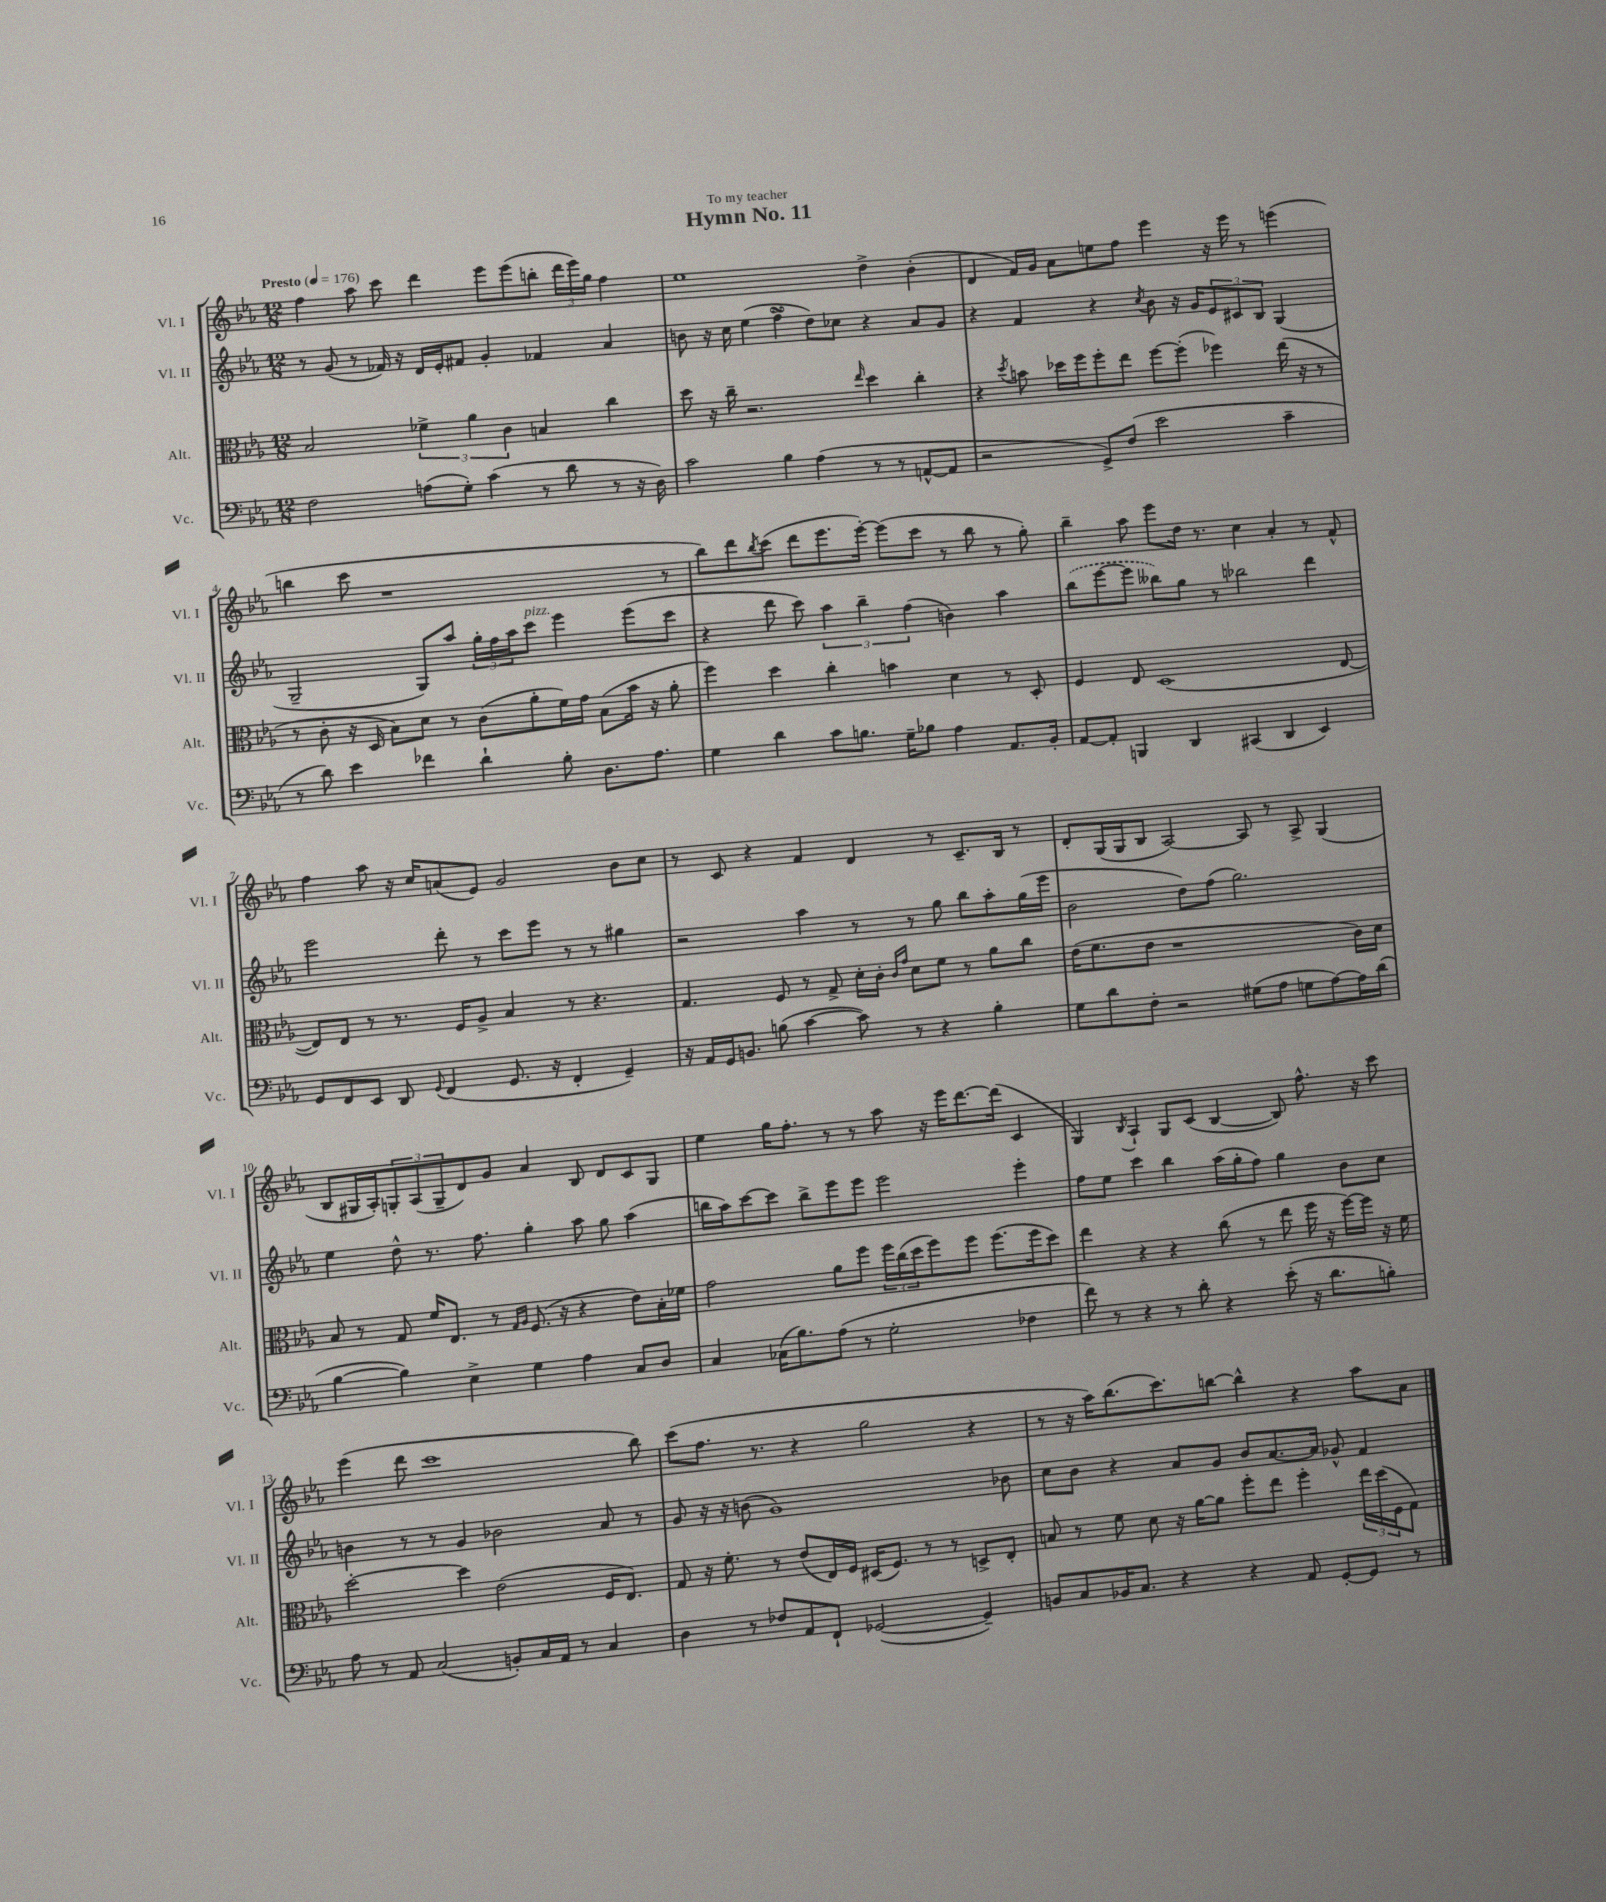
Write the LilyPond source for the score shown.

\header { title = "Hymn No. 11" dedication = "To my teacher" }
<<
\new StaffGroup <<
\new Staff = "s0" \with { instrumentName = "Vl. I" shortInstrumentName = "Vl. I" } {
    \clef treble \key ees \major \numericTimeSignature \time 12/8 \tempo "Presto" 4 = 176
    f''4 aes''8 c'''8 d'''4 ees'''8 ees'''8( b''8-. \tuplet 3/2 { d'''16 ees'''16) g''16 } f''4 |
    ees''1 d''4-> bes'4-.( |
    d'4 f'16) g'16 aes'8 e''8 f''8 ees'''4 r16 ees'''16 r8 e'''4( |
    b''4 c'''8 r1 r8 |
    bes''8) d'''8 \acciaccatura { bes''8 } c'''8( d'''8 ees'''8. ees'''16~-.) ees'''8( c'''8 r8 bes''8 r8 g''8-.) |
    bes''4-- aes''8 ees'''8 d''16 r8. c''4 aes'4-. r8 f'8-^ |
    f''4 aes''8 r16 c''16 a'8( ees'8) g'2 bes'8 c''8 |
    r8 c'8 r4 f'4 d'4 r8 c'8.-- bes16 r8 |
    d'8-. g16( g16 bes8 aes2~) aes8 r8 aes8-> g4( |
    bes8 gis16 aes16-.) \tuplet 3/2 { g8-. aes8( g8-- } d'8) g'8 aes'4 bes8 d'8 c'8 g8 |
    ees''4 g''16 f''8.-. r8 r8 aes''8 r16 ees'''16 d'''8.~ d'''16( c'4 |
    g4) \acciaccatura { bes8 } aes4-! g8 c'8( bes4~ bes8) f''8.-^ r16 c'''8 |
    ees'''4( d'''8 c'''1 bes''8) |
    c'''8( f''8. r8. r4 g''2 r4 |
    r8 r16 aes''16) bes''8.( c'''8.) b''8~ b''4-^ r4 aes''8 aes'8 \bar "|." |
}
\new Staff = "s1" \with { instrumentName = "Vl. II" shortInstrumentName = "Vl. II" } {
    \clef treble \key ees \major \numericTimeSignature \time 12/8
    r8 g'8( r8 fes'16) r16 d'16 ees'16-. fis'8 g'4-. fes'4 aes'4 |
    b'8 r16 c''16 ees''4( f''4->\turn d''8) ces''8 r4 aes'8 g'8 |
    r4 f'4 r4 \acciaccatura { c''8 } bes'8 r16 g'16 \tuplet 3/2 { ees'8 cis'8 bes8 } g4( |
    g2-- g8) aes''8 \tuplet 3/2 { g''16-. f''16 aes''16 } c'''8^\markup { \italic "pizz." } ees'''4 ees'''8( c'''8 |
    r4 d'''8 c'''8) \tuplet 3/2 { aes''4 bes''4-- f''4( } b'4) aes''4 |
    \once \slurDashed bes''8( ees'''8~ ees'''8 beses''8) g''8 r8 bes''2 d'''4 |
    ees'''2 d'''8-. r8 c'''8 ees'''8 r8 r8 gis''4 |
    r2 aes''4 r8 r8 g''8 bes''8 aes''8-. g''16( ees'''16 |
    bes'2 d''8) f''8( g''2.) |
    ees''4 d''8-^ r8. f''8. g''4-. aes''8 g''8 aes''4( |
    b''16 aes''16) c'''8~ c'''8 b''8-> ees'''8 ees'''8 ees'''2 ees'''4-. |
    f''8 ees''8 c'''4 bes''4 aes''16( g''16-. f''8) g''4 bes'8 c''8 |
    b'4 r8 r8 g'4 bes'2 aes'8 r8 |
    g'8 r16 r16 b'8( g'1) bes'8 |
    c''8 bes'8 r4 aes'8 g'8 bes'8 aes'8.~ aes'16 ges'8-^ f'4 \bar "|." |
}
\new Staff = "s2" \with { instrumentName = "Alt." shortInstrumentName = "Alt." } {
    \clef alto \key ees \major \numericTimeSignature \time 12/8
    bes2 \tuplet 3/2 { fes'4-> aes'4 c'4 } b4 c''4 |
    d''8 r16 c''16-- r2. \grace { ees''16 } d''4 c''4-. |
    r4 \acciaccatura { d''8 } b'8 des''16 f''16 f''8-. ees''8 f''8~ f''8-.( fes''4) ees''16( r16 r8 |
    r8 c'8-. r16 d16 bes8) d'8 r8 c'8( aes'8-. f'16) g'16 bes8( bes'16 r16 aes'8-. |
    f''4) d''4 c''4-. b'4 d'4 r8 d8-. |
    f4 ees8 d1( ees8~ |
    ees8) ees8 r8 r8. f16 aes8-> bes4 r8 r4. |
    g4. f8 r8 g8-> d'16-. c'16-. \grace { c'16 g'16 } d'8 f'8 r8 aes'8 c''8 |
    ees'16( f'8. ees'8 r1 c'16) d'16 |
    bes8 r8 g8 f'16 ees8. r8 \grace { g16 aes16 } f8.( r16 r4 ees'8) bes16-. fes'16 |
    g'2 aes'8 f''8 \tuplet 3/2 { f''16 c''16( d''16 } f''8) f''8 f''8.( f''16 d''8) |
    ees''4 r4 r4 c''8( r8 ees''8 f''16 r16 f''16~) f''16 r16 f'16 |
    d''2~-. d''4 ees'2( f16 ees8.) |
    g8 r16 f'8.-. r8 ees'8( ees16) f16 dis16( f8.) r8 r8 d8-> ees8-. |
    b8 r8 f'8 d'8 r16 aes'16~ aes'8 f''8-. ees''8 f''4-. \tuplet 3/2 { ees''16 d''16( f16 } g8) \bar "|." |
}
\new Staff = "s3" \with { instrumentName = "Vc." shortInstrumentName = "Vc." } {
    \clef bass \key ees \major \numericTimeSignature \time 12/8
    f2 a8( g8-.) c'4( r8 d'8 r8 r16 d16) |
    c'2 bes4 aes4( r8 r8 a,8~-^ a,8 |
    r2 g,8->) f8( ees'2 c'4-- |
    r8 d'8) ees'4 fes'4 d'4-! bes8-. d8. aes8. |
    g4 d'4 c'8 b8. g16-- bes8 aes4 aes,8. bes,16-. |
    aes,8~ aes,8-. b,,4 d,4 cis,4( d,4 ees,4) |
    g,8 f,8 ees,8 d,8 \appoggiatura { g,8 } f,4( g,8. r16 f,4-. g,4--) |
    r16 aes,16 g,16 b,8. b8( c'4~ c'8) r8 r4 b4-. |
    g8 d'8 f8-. r2 gis8( aes8 g8 aes8~) aes16 d'16( |
    bes4~ bes4) ees4-> g4 aes4 c8 d8 |
    c4 ces16( bes8.) aes8( r8 g2-. fes4 |
    f'8) r8 r4 r8 d'8-. r4 ees'8-.( r16 d'8. b8-.) |
    aes8 r8 aes,8 c2( b,8-.) c16 aes,16 r8 c4 |
    d4 r8 fes8 aes,8 f,8-! ges,2~( ges,4--) |
    b,8 c8 bes,16 c8. r4 r4 aes,8 g,8~-. g,8 r8 \bar "|." |
}
>>
>>
